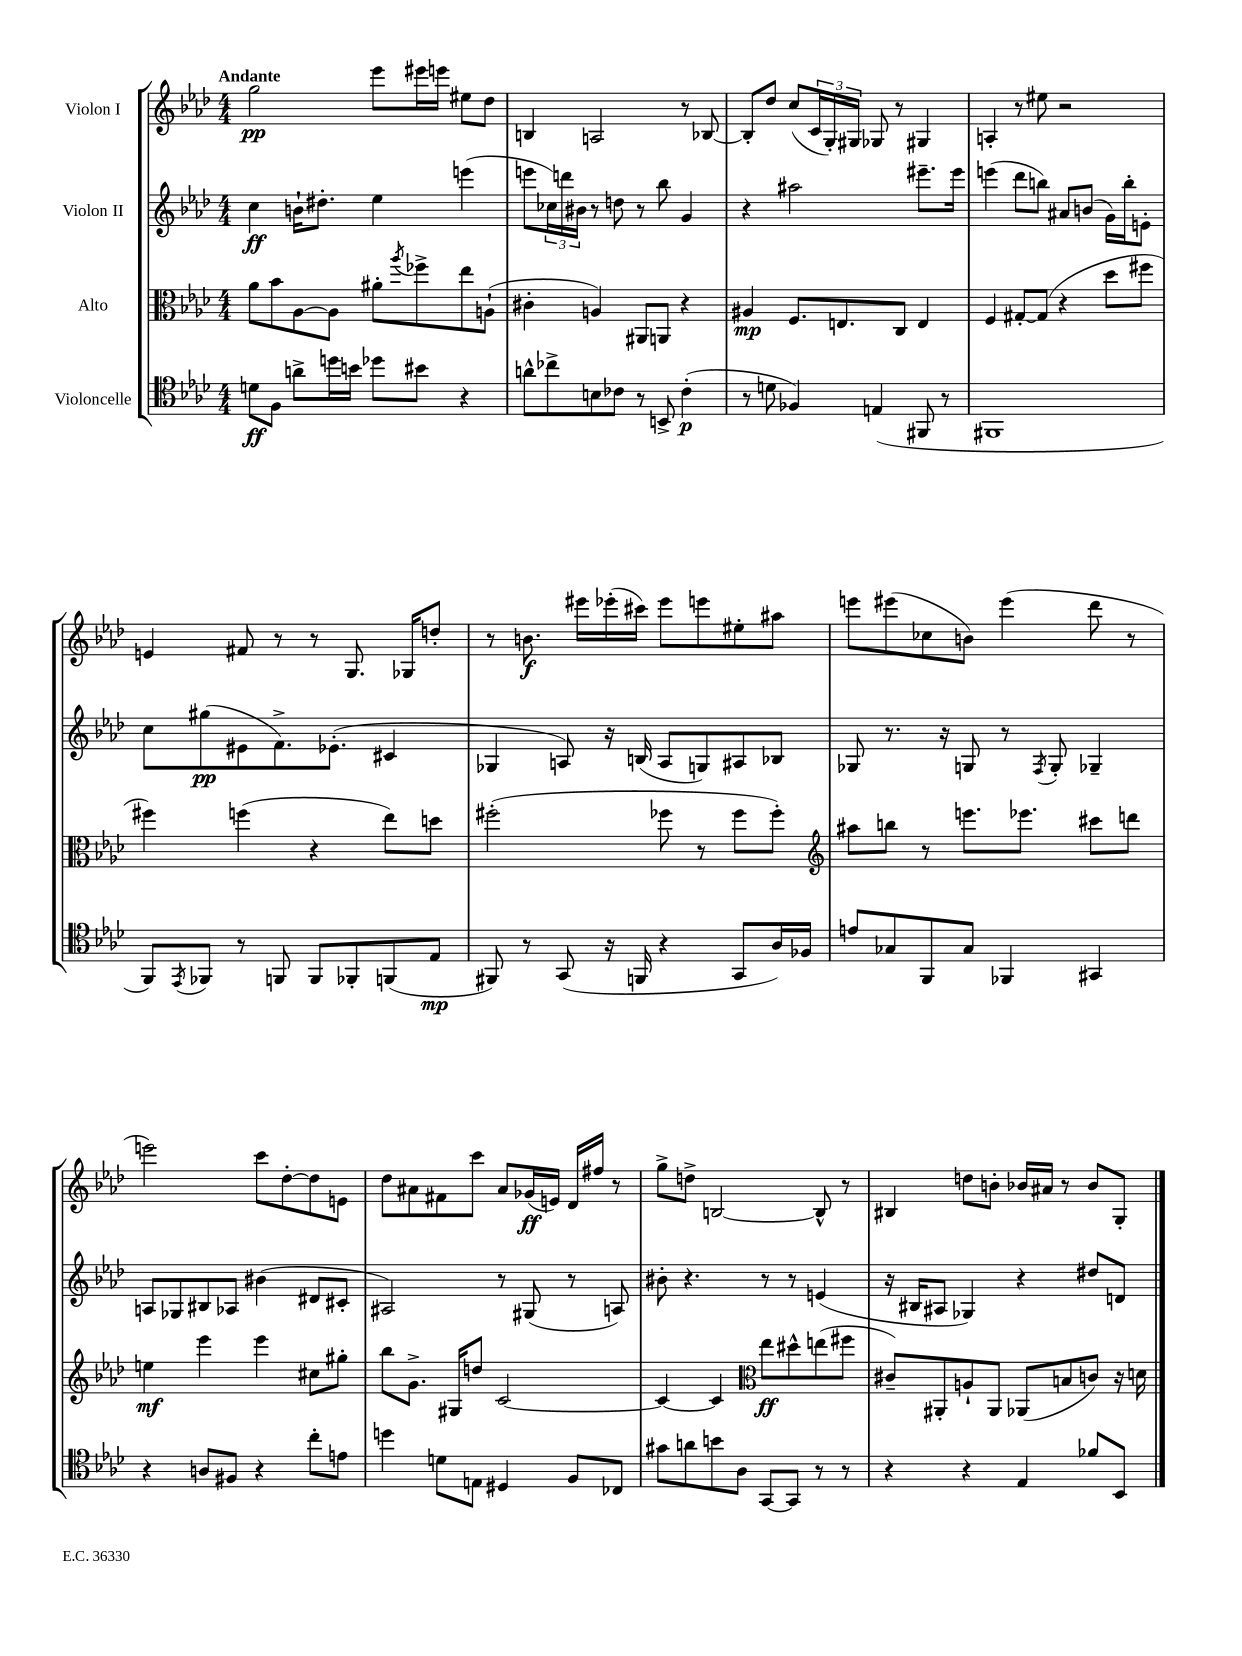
<<
\new StaffGroup <<
\new Staff = "s0" \with { instrumentName = "Violon I" } {
    \clef treble \key aes \major \numericTimeSignature \time 4/4 \tempo "Andante"
    g''2\pp ees'''8 eis'''16 e'''16 eis''8 des''8 |
    b4 a2 r8 bes8~ |
    bes8-. des''8 c''8( \tuplet 3/2 { c'16 g16-.) gis16 } ges8 r8 gis4 |
    a4-. r8 eis''8 r2 |
    e'4 fis'8 r8 r8 g8. ges16 d''8-. |
    r8 b'8.\f eis'''16 ees'''16-.( cis'''16) ees'''8 e'''8 eis''8-. ais''8 |
    e'''8 eis'''8( ces''8 b'8) eis'''4( des'''8 r8 |
    e'''2) c'''8 des''8~-. des''8 e'8 |
    des''8 ais'8 fis'8 c'''8 ais'8 ges'16\ff( e'16) des'16 fis''16 r8 |
    g''8-> d''8-> b2~ b8-^ r8 |
    bis4 d''8 b'8-. bes'16 ais'16 r8 bes'8 g8-. \bar "|." |
}
\new Staff = "s1" \with { instrumentName = "Violon II" } {
    \clef treble \key aes \major \numericTimeSignature \time 4/4
    c''4\ff b'16-! dis''8.-. ees''4 e'''4( |
    e'''8 \tuplet 3/2 { ces''16) d'''16 bis'16 } r8 d''8 r8 bes''8 g'4 |
    r4 ais''2 eis'''8.-- eis'''16 |
    e'''4( des'''8 b''8) ais'8 b'8( g'16) b''16-. e'8-. |
    c''8 gis''8\pp( eis'8 f'8.->) ees'8.-.( cis'4 |
    ges4 a8) r16 b16( a8 g8) ais8 bes8 |
    ges8 r8. r16 g8 r8 \acciaccatura { f8 } g8-. ges4-- |
    a8 ges8 bis8 aes8 bis'4( dis'8 cis'8-. |
    ais2) r8 gis8( r8 a8) |
    bis'8-. r4. r8 r8 e'4( |
    r16 bis16 ais8 ges4) r4 dis''8 d'8 \bar "|." |
}
\new Staff = "s2" \with { instrumentName = "Alto" } {
    \clef alto \key aes \major \numericTimeSignature \time 4/4
    aes'8 bes'8 aes8~ aes8 ais'8-. \acciaccatura { aes''8 } fes''8-> ees''8 a8-!( |
    cis'4-. a4) ais,8 a,8 r4 |
    ais4\mp f8. e8. c8 e4 |
    f4 gis8~-. gis8( r4 des''8 fis''8 |
    fis''4) f''4( r4 ees''8) d''8 |
    fis''2-.( fes''8 r8 fes''8 fes''8-.) |
    \clef treble ais''8 b''8 r8 e'''8. ees'''8. cis'''8 d'''8 |
    e''4\mf ees'''4 ees'''4 cis''8 gis''8-. |
    bes''8 g'8.-> gis16 d''8 c'2~ |
    c'4~ c'4 \clef alto ees''8\ff dis''8-^ e''8( fis''8 |
    cis'8--) ais,8-. a8-! ais,8 aes,8( b8 c'8) r16 d'16 \bar "|." |
}
\new Staff = "s3" \with { instrumentName = "Violoncelle" } {
    \clef tenor \key aes \major \numericTimeSignature \time 4/4
    d'8\ff f8 a'8-> d''16 b'16 des''8 bis'8 r4 |
    a'8-^ ces''8-> b8 ces'8 r8 b,8-> ces'4-.\p( |
    r8 d'8 fes4) e4( fis,8 r8 |
    fis,1 |
    f,8) \acciaccatura { ees,8 } fes,8 r8 f,8 f,8 fes,8-. f,8( ees8\mp |
    fis,8) r8 g,8( r16 f,16 r4 g,8 aes16) fes16 |
    e'8 ges8 f,8 ges8 fes,4 gis,4 |
    r4 a8 fis8 r4 c''8-. e'8 |
    d''4 d'8 e8 dis4 f8 ces8 |
    gis'8 a'8 b'8 aes8 g,8~ g,8 r8 r8 |
    r4 r4 ees4 fes'8 bes,8 \bar "|." |
}
>>
>>
\layout { \context { \Score \remove "Bar_number_engraver" } }
